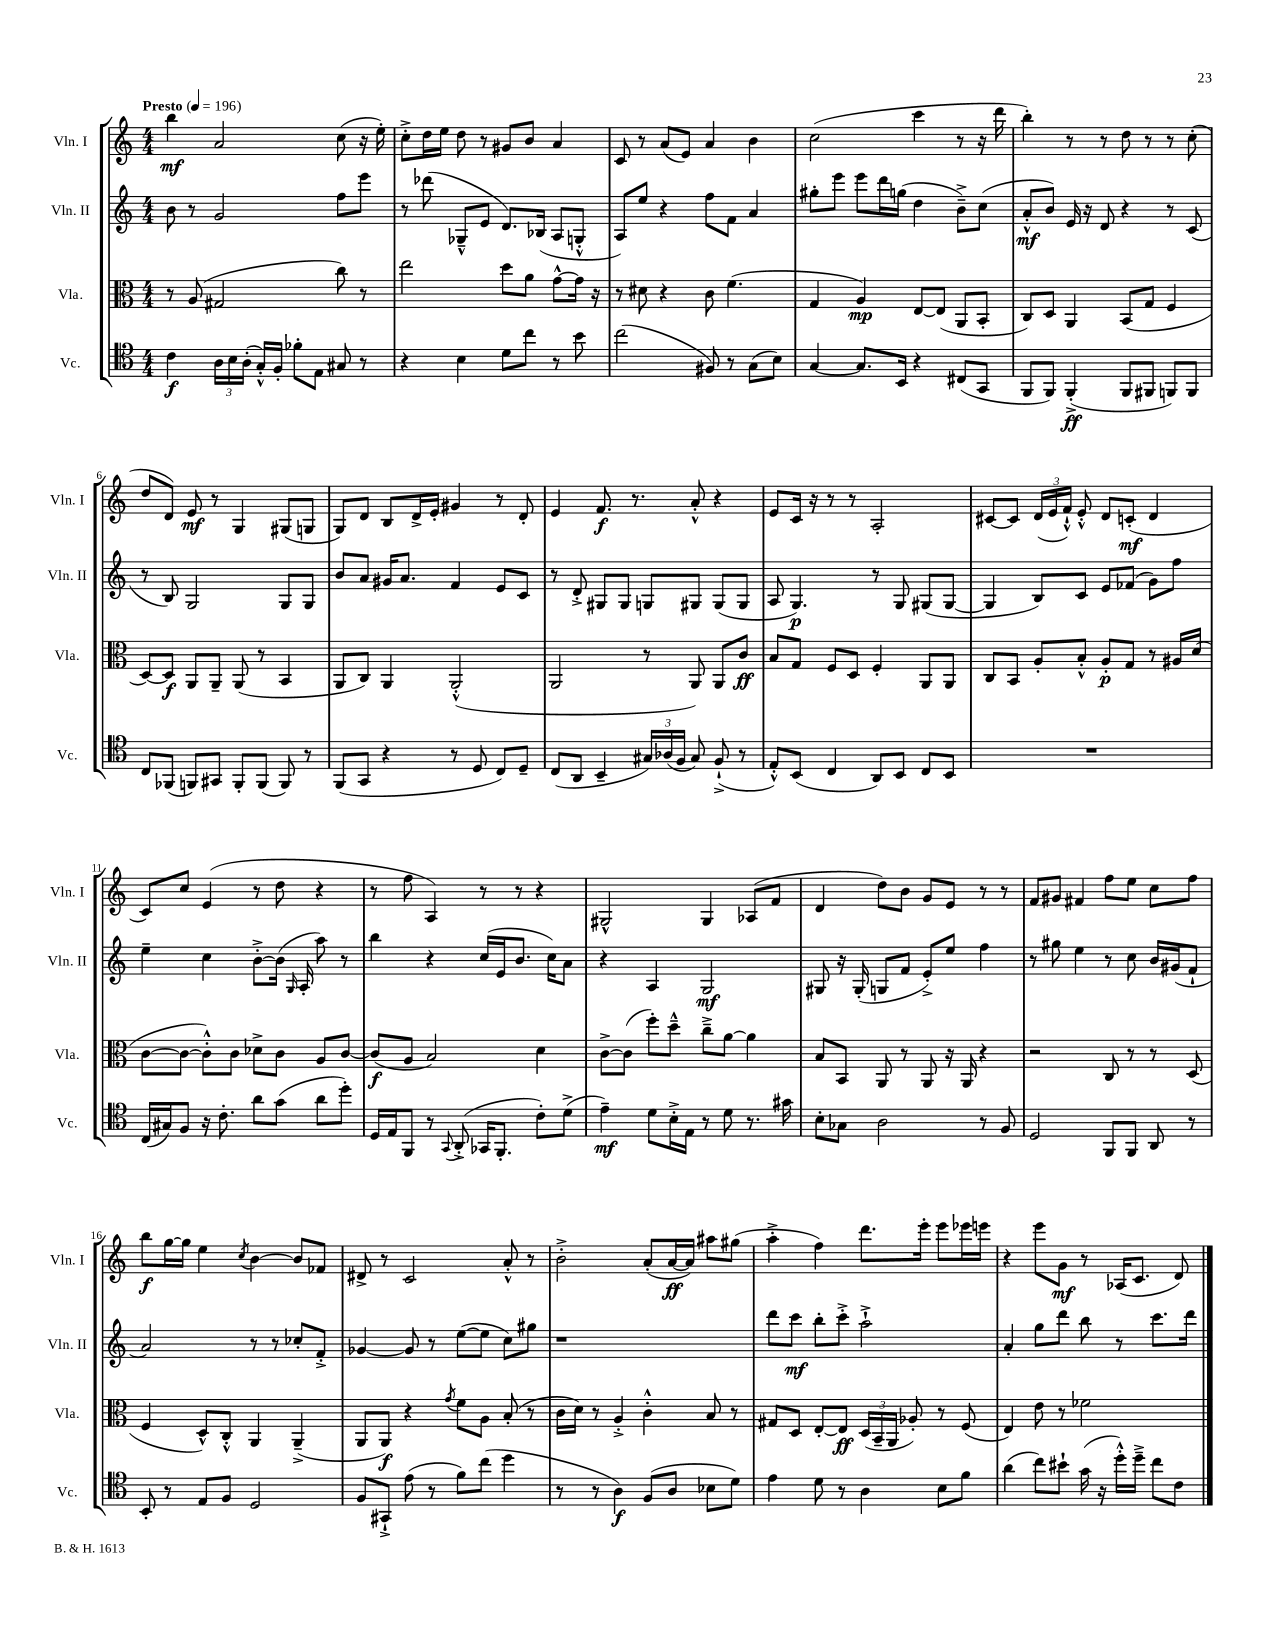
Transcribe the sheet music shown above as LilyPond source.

<<
\new StaffGroup <<
\new Staff = "s0" \with { instrumentName = "Vln. I" shortInstrumentName = "Vln. I" } {
    \clef treble \key c \major \numericTimeSignature \time 4/4 \tempo "Presto" 4 = 196
    \autoBeamOff b''4\mf a'2 c''8( r16 e''16-.) |
    c''8[-.-> d''16 e''16] d''8 r8 gis'8[ b'8] a'4 |
    c'8 r8 a'8[( e'8]) a'4 b'4 |
    c''2( c'''4 r8 r16 d'''16 |
    b''4-.) r8 r8 d''8 r8 r8 c''8-.( |
    d''8[ d'8]) e'8\mf r8 g4 gis8[( g8] |
    g8[) d'8] b8[ d'16-> e'16]-. gis'4 r8 d'8-. |
    e'4 f'8.\f r8. a'8-.-^ r4 |
    e'8[ c'16] r16 r8 r8 a2-. |
    cis'8[~ cis'8] \tuplet 3/2 { d'16[( e'16 f'16]-!-^) } e'8-.-^ d'8[ c'8]-.\mf( d'4 |
    c'8[) c''8] e'4( r8 d''8 r4 |
    r8 f''8 a4) r8 r8 r4 |
    gis2-^ gis4 aes8[( f'8] |
    d'4 d''8[) b'8] g'8[ e'8] r8 r8 |
    f'8[ gis'8] fis'4 f''8[ e''8] c''8[ f''8] |
    b''8[\f g''16~ g''16] e''4 \acciaccatura { c''8 } b'4~ b'8[ fes'8] |
    dis'8-> r8 c'2 a'8-.-^ r8 |
    b'2-.-> a'8[-.( a'16~\ff a'16]) ais''8[ gis''8]( |
    a''4-.-> f''4) d'''8.[ e'''16]-. e'''8[ ees'''16 e'''16] |
    r4 e'''8[ g'8]\mf r8 aes16[( c'8.] d'8) \bar "|." |
}
\new Staff = "s1" \with { instrumentName = "Vln. II" shortInstrumentName = "Vln. II" } {
    \clef treble \key c \major \numericTimeSignature \time 4/4
    \autoBeamOff b'8 r8 g'2 f''8[ e'''8] |
    r8 des'''8( ges8[---^ e'8] d'8.[) bes16]( a8[ g8]-.-^ |
    a8[) e''8] r4 f''8[ f'8] a'4 |
    gis''8[-. e'''8] e'''8[ d'''16 g''16]( d''4 b'8[--->) c''8]( |
    a'8[-.-^\mf b'8]) e'16 r16 d'8 r4 r8 c'8( |
    r8 b8) g2 g8[ g8] |
    b'8[ a'8] gis'16[ a'8.] f'4 e'8[ c'8] |
    r8 d'8-.-> gis8[ gis8] g8[ gis8] gis8[( gis8] |
    a8 g4.\p) r8 g8 gis8[( gis8]~ |
    gis4 b8[) c'8] e'8[ fes'8]( g'8[) f''8] |
    e''4-- c''4 b'8[~-.-> b'16]( \grace { g16 } a16-. a''8) r8 |
    b''4 r4 c''16[( e'16 b'8.] c''16[) a'8] |
    r4 a4 g2\mf |
    gis8 r16 gis16-.( g8[ f'8] e'8[-.->) e''8] f''4 |
    r8 gis''8 e''4 r8 c''8 b'16[ gis'16( f'8]-! |
    a'2) r8 r8 ces''8[-. f'8]-.-> |
    ges'4~ ges'8 r8 e''8[~( e''8] c''8[) gis''8] |
    r1 |
    d'''8[ c'''8]\mf b''8[-. c'''8]-.-> a''2-!-> |
    a'4-. g''8[ d'''8] b''8 r8 c'''8.[ d'''16] \bar "|." |
}
\new Staff = "s2" \with { instrumentName = "Vla." shortInstrumentName = "Vla." } {
    \clef alto \key c \major \numericTimeSignature \time 4/4
    \autoBeamOff r8 a8( gis2 c''8) r8 |
    e''2 d''8[ a'8] g'8[~-^ g'16] r16 |
    r8 dis'8 r4 c'8 f'4.( |
    g4 a4\mp) e8[~ e8]( a,8[ b,8]-. |
    c8[) d8] a,4 b,8[( g8] f4 |
    d8[~) d8]\f a,8[ a,8]-- a,8( r8 b,4 |
    a,8[ c8]) a,4 a,2-.-^( |
    a,2 r8 a,8) a,8[ c'8]\ff |
    b8[ g8] f8[ d8] f4-. a,8[ a,8] |
    c8[ b,8] a8[-. b8]-.-^ a8[-.\p g8] r8 ais16[ d'16]( |
    c'8[~ c'8]~ c'8[-.-^) c'8] des'8[-> c'8] a8[ c'8]~ |
    c'8[\f( a8] b2) d'4 |
    c'8[~-> c'8]( f''8[-.) d''8]---^ c''8[---> a'8]~ a'4 |
    b8[ b,8] a,8 r8 a,8 r16 a,16 r4 |
    r2 c8 r8 r8 d8( |
    f4 d8[-^) c8]-.-^ a,4 a,4--->( |
    a,8[ a,8]\f) r4 \acciaccatura { g'8 } f'8[ a8] b8-.( r8 |
    c'16[ d'16]) r8 a4-.-> c'4-.-^ b8 r8 |
    gis8[ d8] e8[~-. e8]\ff \tuplet 3/2 { d16[( b,16-- a,16] } aes8-.) r8 f8( |
    e4) e'8 r8 fes'2 \bar "|." |
}
\new Staff = "s3" \with { instrumentName = "Vc." shortInstrumentName = "Vc." } {
    \clef tenor \key c \major \numericTimeSignature \time 4/4
    \autoBeamOff c'4\f \tuplet 3/2 { a16[ b16 a16]-.( } g16[-.-^) f16]-. fes'8[-. e8] gis8 r8 |
    r4 b4 d'8[ c''8] r8 b'8 |
    c''2( fis8) r8 g8[( b8]) |
    g4~ g8.[ b,16] r4 cis8[( g,8] |
    f,8[ f,8]) f,4-.->\ff( f,8[ fis,8] f,8[) f,8] |
    c8[ fes,8]( f,8[) gis,8] f,8[-. f,8]( f,8) r8 |
    f,8[( g,8] r4 r8 d8 c8[) d8]-- |
    c8[( a,8] b,4-- \tuplet 3/2 { gis16[) aes16( f16] } gis8) f8-!->( r8 |
    e8[-.-^) b,8]( c4 a,8[) b,8] c8[ b,8] |
    R1 |
    c16[( gis16) f8] r16 c'8.-. a'8[ g'8]( a'8[ d''8]-.) |
    d16[ e16 f,8] r8 \appoggiatura { g,8 } a,8-.->( ges,16[ f,8.]-. c'8[-.) d'8]->( |
    e'4--\mf) d'8[ b16-.-> e16] r8 d'8 r8. gis'16 |
    b8[-. ges8] a2 r8 f8 |
    d2 f,8[ f,8] a,8 r8 |
    b,8-. r8 e8[ f8] d2 |
    f8[ gis,8]-!-> e'8( r8 f'8[) c''8]( d''4 |
    r8 r8 a4\f) f8[( a8] bes8[ d'8]) |
    e'4 d'8 r8 a4 b8[ f'8] |
    a'4( c''8[) bis'8]-! g'16( r16 d''16[-.-^) d''16]---> c''8[ c'8] \bar "|." |
}
>>
>>
